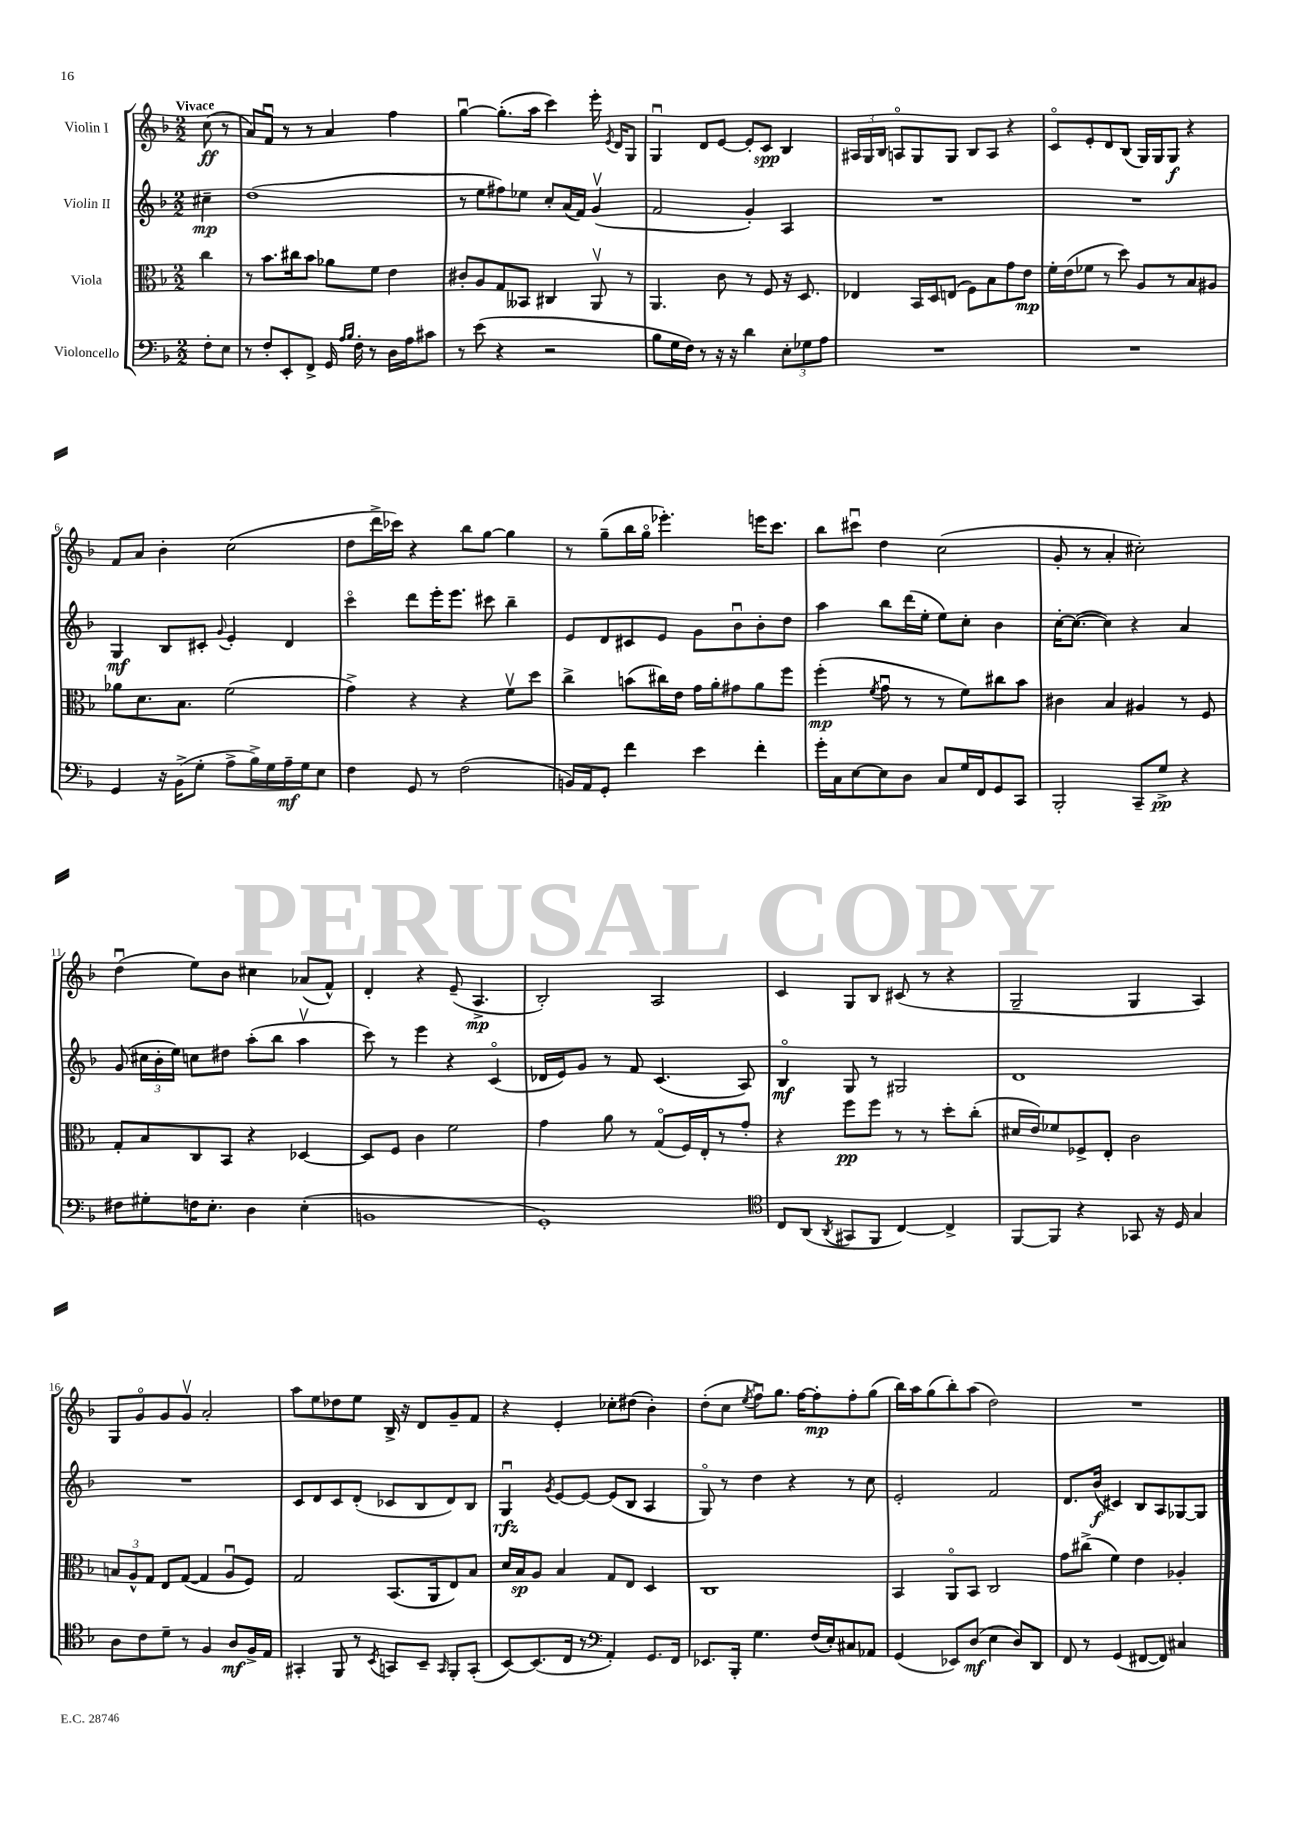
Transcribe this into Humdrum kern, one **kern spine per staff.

**kern	**dynam	**kern	**dynam	**kern	**dynam	**kern	**dynam
*part4	*part4	*part3	*part3	*part2	*part2	*part1	*part1
*staff4	*staff4	*staff3	*staff3	*staff2	*staff2	*staff1	*staff1
*I"Violoncello	*	*I"Viola	*	*I"Violin II	*	*I"Violin I	*
*clefF4	*	*clefC3	*	*clefG2	*	*clefG2	*
*k[b-]	*	*k[b-]	*	*k[b-]	*	*k[b-]	*
*M2/2	*	*M2/2	*	*M2/2	*	*M2/2	*
=	=	=	=	=	=	=	=
!	!	!	!	!	!	!LO:TX:a:B:t=Vivace	!
8F'\L	.	4cc\	.	4cc#X~\	mp	(8cc\	ff
8E\J	.	.	.	.	.	8r	.
=1	=1	=1	=1	=1	=1	=1	=1
8r	.	8r	.	(1dd	.	8a/L)	.
8F'/L	.	8.b-\L	.	.	.	8fu/J	.
8EE'/	.	.	.	.	.	8r	.
.	.	16cc#X\k	.	.	.	.	.
8FF^/J	.	8b-\J	.	.	.	8r	.
16GG/	.	8a-X\L	.	.	.	4a/	.
16qqA/LL	.	.	.	.	.	.	.
16qqB-/JJ	.	.	.	.	.	.	.
16F'\	.	.	.	.	.	.	.
8r	.	8f\J	.	.	.	.	.
16D\LL	.	4e\	.	.	.	4ff\	.
16A\J	.	.	.	.	.	.	.
8c#X\J	.	.	.	.	.	.	.
=2	=2	=2	=2	=2	=2	=2	=2
8r	.	8c#X'/L	.	8r	.	[4ggu\	.
(8e\	.	8A/	.	8ee\L	.	.	.
4r	.	8G/	.	8ff#X\)	.	(8.gg'\L]	.
.	.	8BB--X/J	.	8ee-X\J	.	.	.
.	.	.	.	.	.	16aa\Jk	.
2r	.	4C#X/	.	8cc'/L	.	4ccc\)	.
.	.	.	.	(16a/L	.	.	.
.	.	.	.	16f/JJ)	.	.	.
.	.	8AAv/	.	(4gv/	.	16eee'\	.
.	.	.	.	.	.	8qe/	.
.	.	.	.	.	.	16d/KL	.
.	.	8r	.	.	.	8G/J	.
=3	=3	=3	=3	=3	=3	=3	=3
8B-\L	.	4.AA/	.	2f/	.	4Gu/	.
16G\L	.	.	.	.	.	.	.
16F\JJ)	.	.	.	.	.	.	.
8r	.	.	.	.	.	8d/L	.
16r	.	8c\	.	.	.	[8e/J	.
16r	.	.	.	.	.	.	.
4d\	.	8r	.	4g'/)	.	8e'/L]	.
.	.	8F/	.	.	.	8c/J	spp
12E'\L	.	16r	.	4A/	.	4B-/	.
.	.	8.D/	.	.	.	.	.
12G-X\	.	.	.	.	.	.	.
12A\J	.	.	.	.	.	.	.
=4	=4	=4	=4	=4	=4	=4	=4
1r	.	4E-X/	.	1r	.	24A#X/LL	.
.	.	.	.	.	.	24G/	.
.	.	.	.	.	.	24B-/JJ	.
.	.	.	.	.	.	8An/L	.
.	.	16BB-/LL	.	.	.	8G/	.
.	.	16D/J	.	.	.	.	.
.	.	(8En/J	.	.	.	8G/J	.
.	.	8F\L)	.	.	.	8B-/L	.
.	.	8B-\	.	.	.	8A/J	.
.	.	8g\	.	.	.	4r	.
.	.	8e\J	mp	.	.	.	.
=5	=5	=5	=5	=5	=5	=5	=5
1r	.	16f'\LL	.	1r	.	8c/L	.
.	.	(16e\J	.	.	.	.	.
.	.	8f-X\J	.	.	.	8e'/	.
.	.	8r	.	.	.	8d/	.
.	.	8dd\)	.	.	.	(8B-/J	.
.	.	8A/L	.	.	.	16G/LL)	.
.	.	.	.	.	.	16G/J	.
.	.	8r	.	.	.	8G/J	f
.	.	8B-/	.	.	.	4r	.
.	.	8A#X/J	.	.	.	.	.
!!LO:LB:g=z
=6	=6	=6	=6	=6	=6	=6	=6
4GG/	.	8a-X\L	.	4G/	mf	8f/L	.
.	.	8.d\	.	.	.	8a/J	.
16r	.	.	.	8B-/L	.	4b-'\	.
(16BB-^\KL	.	8.B-\J	.	.	.	.	.
8G'\J	.	.	.	8c#X'/J	.	.	.
.	.	.	.	8qqg/	.	.	.
8A^\L	.	(2f\	.	4e'/	.	(2cc\	.
16B-^\L)	.	.	.	.	.	.	.
16G\	.	.	.	.	.	.	.
16A~\	mf	.	.	4d/	.	.	.
16G\J	.	.	.	.	.	.	.
8E\J	.	.	.	.	.	.	.
=7	=7	=7	=7	=7	=7	=7	=7
4F\	.	4g^\)	.	4ccc\	.	8dd\L	.
.	.	.	.	.	.	16ddd^\L	.
.	.	.	.	.	.	16ccc-X\JJ)	.
8GG/	.	4r	.	8ddd\L	.	4r	.
8r	.	.	.	16eee'\K	.	.	.
.	.	.	.	8.eee\J	.	.	.
(2F\	.	4r	.	.	.	8bb-\L	.
.	.	.	.	8ccc#X\	.	[8gg\J	.
.	.	8fv\L	.	4bb-~\	.	4gg\]	.
.	.	8dd\J	.	.	.	.	.
=8	=8	=8	=8	=8	=8	=8	=8
16BBn/LL)	.	4cc^\	.	8e/L	.	8r	.
16AA/J	.	.	.	.	.	.	.
8GG'/J	.	.	.	8d/	.	(8gg~\L	.
4f\	.	(8bn\L	.	8c#X/	.	16bb-\L	.
.	.	.	.	.	.	16gg\JJ	.
.	.	16cc#X\L)	.	8e/J	.	4.eee-X'\)	.
.	.	16e\JJ	.	.	.	.	.
4e\	.	16g\LL	.	8g\L	.	.	.
.	.	16a'\J	.	.	.	.	.
.	.	8g#X\	.	8b-u\	.	.	.
4f'\	.	8a\	.	8b-'\	.	16eeen\KL	.
.	.	.	.	.	.	8.ccc\J	.
.	.	8ff\J	.	8dd\J	.	.	.
=9	=9	=9	=9	=9	=9	=9	=9
16g'\LL	.	(4ff'\	mp	4aa\	.	8bb-\L	.
16C\J	.	.	.	.	.	.	.
[8E\	.	.	.	.	.	8ccc#Xu\J	.
.	.	8qf/	.	.	.	.	.
8E\]	.	8gu\	.	8bb-\L	.	4dd\	.
8D\J	.	8r	.	(16ddd\L	.	.	.
.	.	.	.	16ee'\JJ	.	.	.
8C/L	.	8r	.	8ee\L)	.	(2cc\	.
16G/L	.	8f\L)	.	8cc'\J	.	.	.
16FF/J	.	.	.	.	.	.	.
8GG/	.	8cc#X\	.	4b-\	.	.	.
8CC/J	.	8b-\J	.	.	.	.	.
=10	=10	=10	=10	=10	=10	=10	=10
2BBB-'/	.	4c#X\	.	[16cc'\KL	.	8g'/	.
.	.	.	.	(8.cc\J_	.	.	.
.	.	.	.	.	.	8r	.
.	.	4B-/	.	4cc\])	.	4a'/	.
8CC~/L	.	4A#X/	.	4r	.	2cc#X'\)	.
8G^/J	pp	.	.	.	.	.	.
4r	.	8r	.	4a/	.	.	.
.	.	8F/	.	.	.	.	.
!!LO:LB:g=z
=11	=11	=11	=11	=11	=11	=11	=11
8F#X\L	.	8G'/L	.	(8g/	.	(4ddu\	.
8G#X'\	.	8B-/	.	24cc#X\LL	.	.	.
.	.	.	.	24b-'\	.	.	.
.	.	.	.	24ee\JJ)	.	.	.
16Fn\K	.	8C/	.	8ccn\L	.	8ee\L)	.
8.E'\J	.	.	.	.	.	.	.
.	.	8BB-/J	.	8dd#X\J	.	8b-\J	.
4D\	.	4r	.	(8aa'\L	.	4cc#X\	.
.	.	.	.	8bb-\J	.	.	.
(4E'\	.	[4D-X/	.	4aav\	.	(8a-X/L	.
.	.	.	.	.	.	8f^^/J)	.
=12	=12	=12	=12	=12	=12	=12	=12
1BBn	.	8D-/L]	.	8ccc\)	.	4d'/	.
.	.	8F/J	.	8r	.	.	.
.	.	4c\	.	4eee\	.	4r	.
.	.	2f\	.	4r	.	(8e~/	.
.	.	.	.	.	.	4.A^/	mp
.	.	.	.	(4c/	.	.	.
=13	=13	=13	=13	=13	=13	=13	=13
1GG')	.	4g\	.	16d-X/LL	.	2B-'/)	.
.	.	.	.	16e/J)	.	.	.
.	.	.	.	8g/J	.	.	.
.	.	8a\	.	8r	.	.	.
.	.	8r	.	8f/	.	.	.
.	.	(8G/L	.	(4.c/	.	2A/	.
.	.	16F/L)	.	.	.	.	.
.	.	16E'/J	.	.	.	.	.
.	.	8r	.	.	.	.	.
.	.	8g'/J	.	8A/)	.	.	.
=14	=14	=14	=14	=14	=14	=14	=14
*clefC4	*	*	*	*	*	*	*
8C/L	.	4r	.	4B-/	mf	4c/	.
(8AA/J	.	.	.	.	.	.	.
8qAA/	.	.	.	.	.	.	.
8GG#X/L	.	8ff\L	pp	8G/	.	8G/L	.
8FF/J	.	8ff\J	.	8r	.	8B-/J	.
[4C/)	.	8r	.	2G#X/	.	(8c#X/	.
.	.	8r	.	.	.	8r	.
4C^/]	.	8dd'\L	.	.	.	4r	.
.	.	(8cc'\J	.	.	.	.	.
=15	=15	=15	=15	=15	=15	=15	=15
[8FF/L	.	16d#X/LL	.	1d	.	2G~/	.
.	.	16e/J)	.	.	.	.	.
8FF/J]	.	8f-X/	.	.	.	.	.
4r	.	8F-X^/	.	.	.	.	.
.	.	8E'/J	.	.	.	.	.
8GG-X/	.	2c\	.	.	.	4G/	.
16r	.	.	.	.	.	.	.
16D/	.	.	.	.	.	.	.
4G/	.	.	.	.	.	4A/)	.
!!LO:LB:g=z
=16	=16	=16	=16	=16	=16	=16	=16
8A\L	.	12Bn/L	.	1r	.	8G/L	.
.	.	12A^^/	.	.	.	.	.
8c\	.	.	.	.	.	8g/	.
.	.	12G/J	.	.	.	.	.
8d~\J	.	8E/L	.	.	.	8g/	.
8r	.	([8G/J	.	.	.	8gv/J	.
4F/	.	4G/]	.	.	.	2a'/	.
8A/L	mf	8Au/L	.	.	.	.	.
16F^/L	.	8F/J)	.	.	.	.	.
16E/JJ	.	.	.	.	.	.	.
=17	=17	=17	=17	=17	=17	=17	=17
4GG#X'/	.	2G/	.	8c/L	.	8aa\L	.
.	.	.	.	8d/	.	8ee\	.
8FF/	.	.	.	8c/	.	8dd-X\	.
8r	.	.	.	(8d'/J	.	8ee\J	.
8qBB-/	.	.	.	.	.	.	.
8GGn/L	.	(8.BB-/L	.	8c-X/L	.	16B-^/	.
.	.	.	.	.	.	16r	.
8BB-~/J	.	.	.	8B-/	.	8d/L	.
.	.	16AA/k	.	.	.	.	.
16qqGG/	.	.	.	.	.	.	.
8FF'/L	.	8E/)	.	8d/)	.	8g~/	.
(8GG'/J	.	8B-/J	.	8B-/J	.	8f/J	.
=18	=18	=18	=18	=18	=18	=18	=18
[8BB-/L)	.	16d/LL	.	4Gu/	rfz	4r	.
.	.	16B-/J	sp	.	.	.	.
(8.BB-/]	.	8A/J	.	.	.	.	.
.	.	.	.	8qg/	.	.	.
.	.	4B-/	.	[8e/L	.	4e'/	.
16C/Jk	.	.	.	.	.	.	.
8r	.	.	.	8e/J_	.	.	.
*clefF4	*	*	*	*	*	*	*
4AA'/)	.	8G/L	.	(8e/L]	.	8cc-X'\L	.
.	.	8E/J	.	8B-/J	.	(8dd#X\J	.
8.GG/L	.	4D/	.	4A/	.	4b-'\)	.
16FF/Jk	.	.	.	.	.	.	.
=19	=19	=19	=19	=19	=19	=19	=19
8.EE-X/L	.	1C	.	8G/)	.	(8dd'\L	.
.	.	.	.	8r	.	8cc\J	.
16BBB-'/Jk	.	.	.	.	.	.	.
.	.	.	.	.	.	8qee/	.
4.G\	.	.	.	4dd\	.	8ffu\L)	.
.	.	.	.	.	.	8.gg\J	.
.	.	.	.	4r	.	.	.
.	.	.	.	.	.	[16ff\KL	.
(16F/LL	.	.	.	.	.	8ff'\]	mp
16E'/J)	.	.	.	.	.	.	.
8C#X/	.	.	.	8r	.	8ff'\	.
8AA-X/J	.	.	.	8cc\	.	(8gg\J	.
=20	=20	=20	=20	=20	=20	=20	=20
(4GG/	.	4BB-/	.	2e'/	.	16bb-\LL)	.
.	.	.	.	.	.	16aa\J	.
.	.	.	.	.	.	(8gg\	.
8EE-X/L)	.	8AA/L	.	.	.	8bb-'\)	.
(8D/J	mf	8BB-/J	.	.	.	(8aa\J	.
4E\	.	2C/	.	2f/	.	2dd\)	.
8D/L)	.	.	.	.	.	.	.
8DD/J	.	.	.	.	.	.	.
=21	=21	=21	=21	=21	=21	=21	=21
8FF/	.	8g\L	.	8.d/L	.	1r	.
8r	.	(8cc#X^\J	.	.	.	.	.
.	.	.	.	(16b-/Jk	f	.	.
(4GG/	.	4f\)	.	4c#X/)	.	.	.
[8FF#X/L	.	4e\	.	8B-/L	.	.	.
8FF#/J])	.	.	.	8A/	.	.	.
4C#X/	.	4A-X'/	.	[8G-X/	.	.	.
.	.	.	.	8G-/J]	.	.	.
==	==	==	==	==	==	==	==
*-	*-	*-	*-	*-	*-	*-	*-
